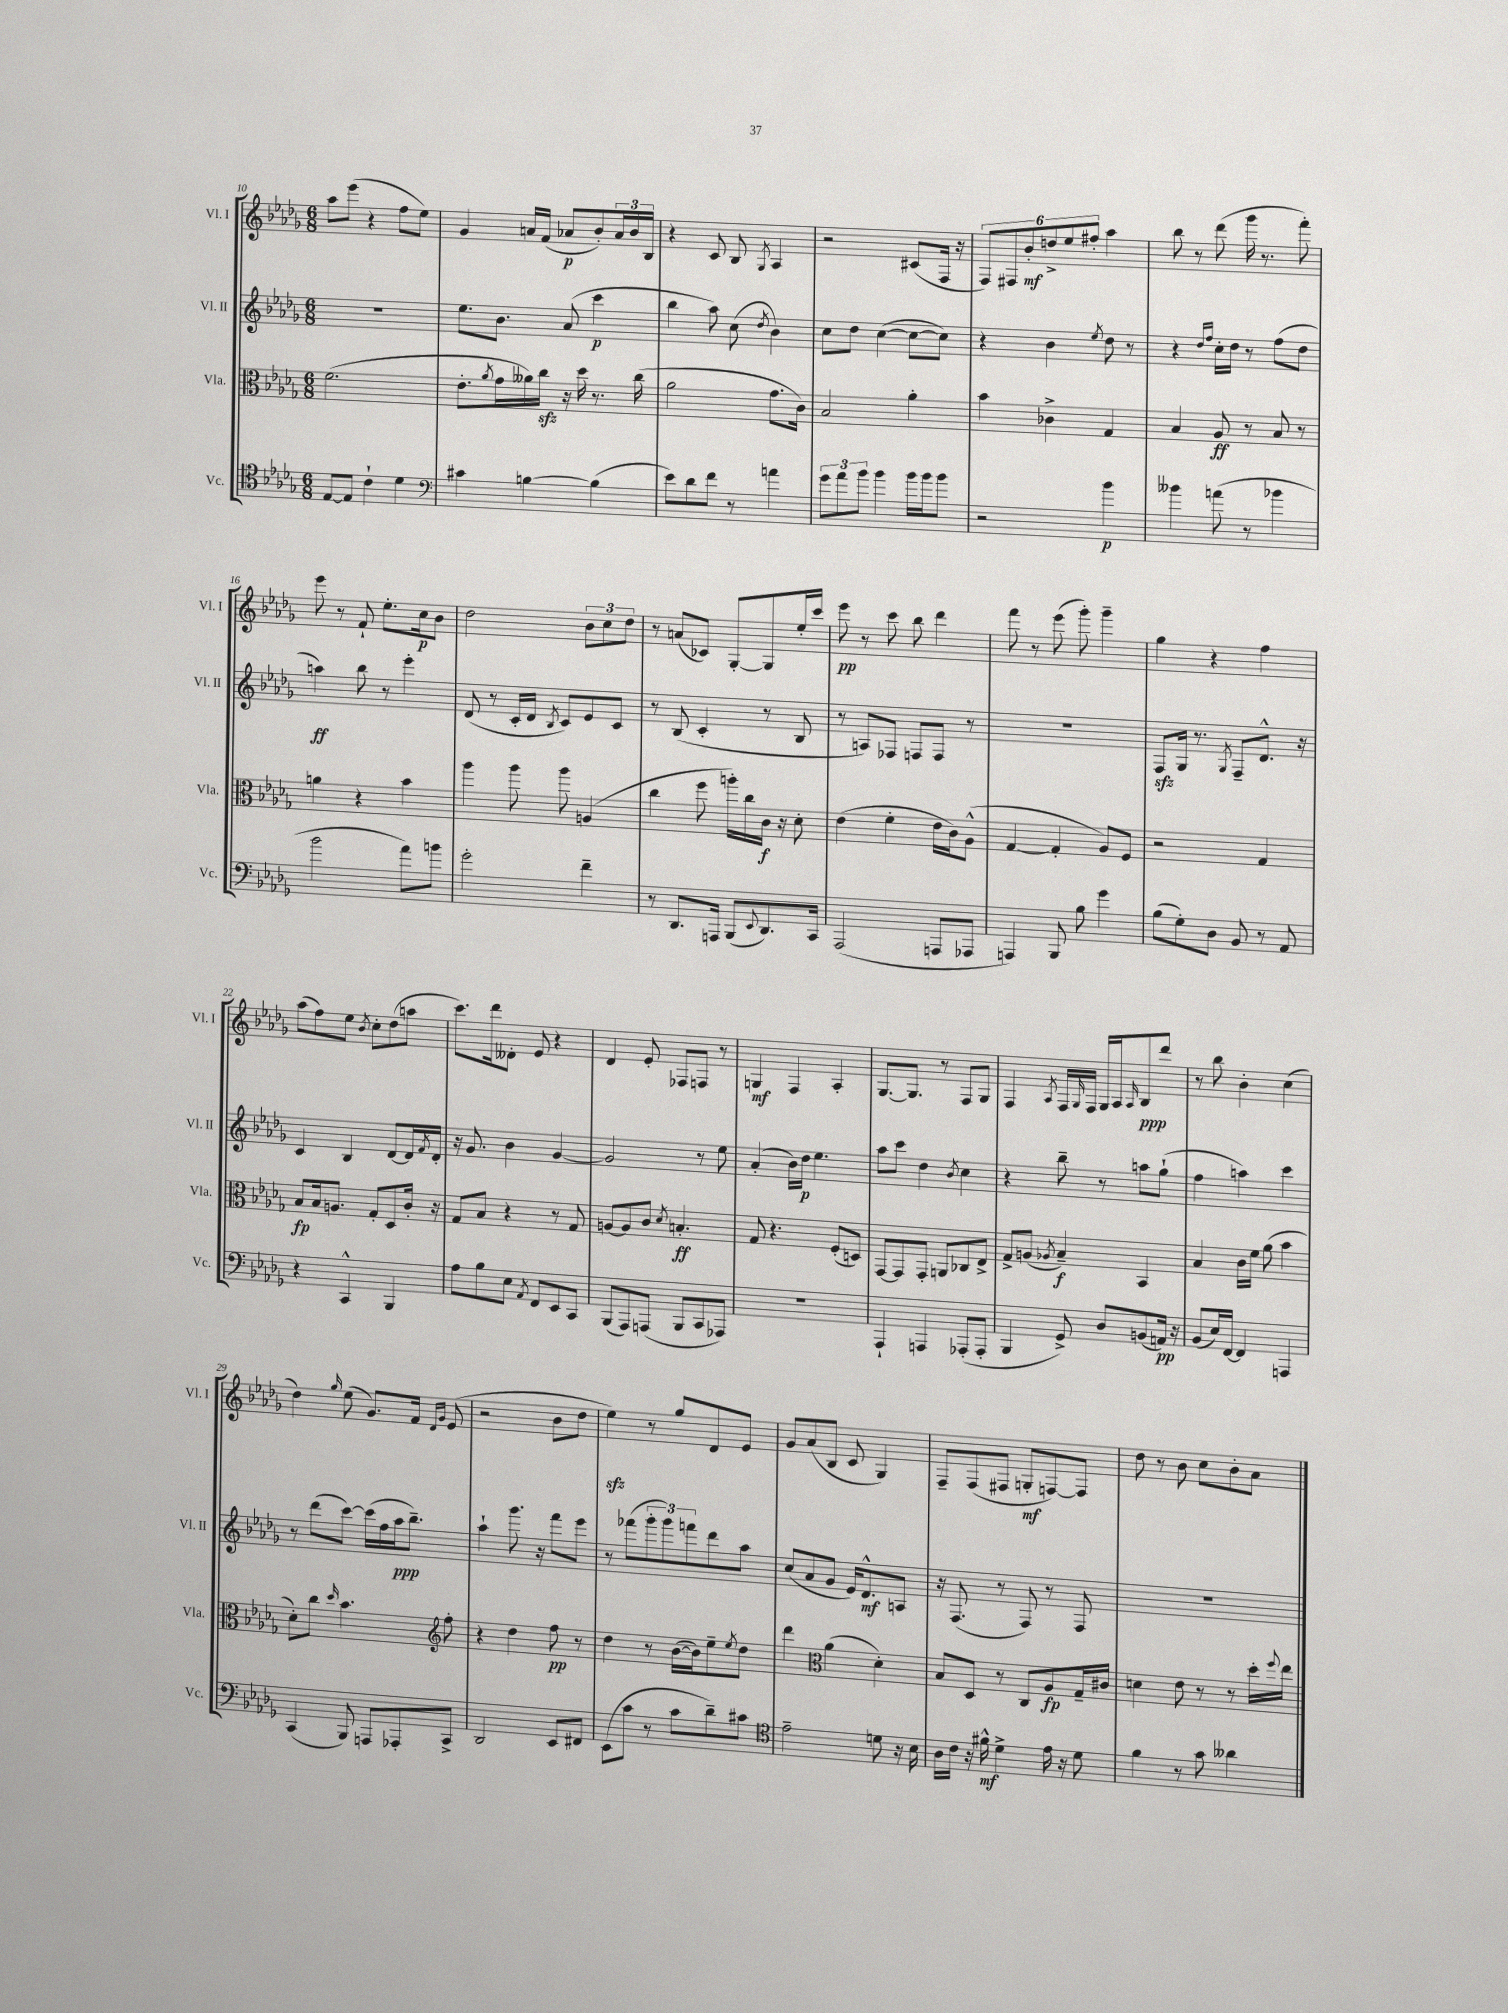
<<
\new StaffGroup <<
\new Staff = "s0" \with { instrumentName = "Vl. I" shortInstrumentName = "Vl. I" } {
    \clef treble \key des \major \numericTimeSignature \time 6/8
    aes''8 ees'''8( r4 f''8 ees''8) |
    ges'4 a'16 f'16( aes'8\p bes'8-.) \tuplet 3/2 { aes'16 bes'16 bes16 } |
    r4 c'8 bes8 \acciaccatura { ges8 } aes4 |
    r2 cis'8( f16 r16 |
    \tuplet 6/4 { f8) fis8 bes'8-.\mf d''8-> ees''8 fis''8-. } aes''4 |
    bes''8 r8 des'''8( ges'''16 r8. f'''8-.) |
    ees'''8 r8 f'8-! ees''8.-. c''16\p bes'8 |
    des''2 \tuplet 3/2 { bes'8 c''8 des''8 } |
    r8 a'8( ces'8) ges8~-. ges8 ees''16-. c'''16 |
    ees'''8\pp r8 c'''8 bes''8 des'''4 |
    f'''8 r8 ees'''8( ges'''8-.) ges'''4-- |
    ges''4 r4 f''4 |
    aes''8( f''8) ees''8 \acciaccatura { bes'8 } c''8-. des''8( a''8 |
    c'''8.) des'''16 deses'8-. ees'8 r4 |
    des'4 ees'8-. fes8 f8 r8 |
    g4\mf f4 aes4-. |
    ges8.~ ges8. r8 f8 ges8 |
    f4 \acciaccatura { aes8 } f16 \grace { ges16 } f16 ges16 aes16 \grace { aes16 } bes8\ppp des'''8 |
    r8 bes''8 bes'4-. c''4( |
    des''4) \grace { ges''16 } ees''8( ges'8.) f'16 \grace { des'16 ges'16 } ees'8( |
    r2 bes'8 des''8 |
    ees''4\sfz) r8 ges''8 des'8 ees'8 |
    ges'8 aes'8( bes8 c'8 ges4) |
    f8-- f8( fis8 g8-.\mf f8~) f8 |
    des''8 r8 bes'8 c''8 bes'8-. aes'8 \bar "|." |
}
\new Staff = "s1" \with { instrumentName = "Vl. II" shortInstrumentName = "Vl. II" } {
    \clef treble \key des \major \numericTimeSignature \time 6/8
    R2. |
    ees''8. bes'8. aes'8( c'''4\p |
    bes''4 aes''8) c''8( \acciaccatura { des''8 } bes'4) |
    c''8 des''8 c''4~( c''8~ c''8) |
    r4 bes'4 \acciaccatura { ees''8 } des''8 r8 |
    r4 \grace { des''16 f''16 } c''16-. des''16 r8 f''8( des''8 |
    a''4\ff) bes''8 r8 ees'''4-. |
    des'8( r8 c'16-. des'16 \acciaccatura { bes8 } c'8) ees'8 c'8 |
    r8 bes8( c'4-. r8 bes8 |
    r8 a8) fes8 f8 f8 r8 |
    R2. |
    f8\sfz ges16 r8. \acciaccatura { ges8 } f8-- des'8.-^ r16 |
    c'4 bes4 des'8~ des'16 \acciaccatura { f'8 } des'16-. |
    r16 ges'8. bes'4 ges'4~ |
    ges'2 r8 ees''8 |
    aes'4-.( bes'16) des''16\p ees''4. |
    aes''8 c'''8 des''4 \acciaccatura { bes'8 } c''4 |
    r4 bes''8-- r8 a''8 ges''8-!( |
    f''4 a''4) c'''4 |
    r8 des'''8( c'''8~) c'''16( f''16 aes''16\ppp bes''8.--) |
    aes''4-! ges'''8. r16 f'''8 ees'''8 |
    r8 fes'''8( \tuplet 3/2 { ges'''8-. ges'''8) f'''8 } des'''8 aes''8 |
    c''8( aes'8 ges'8 ees'16) des'8.-^\mf a8 |
    r16 f8.( r8 f8) r8 f8 |
    R2. \bar "|." |
}
\new Staff = "s2" \with { instrumentName = "Vla." shortInstrumentName = "Vla." } {
    \clef alto \key des \major \numericTimeSignature \time 6/8
    f'2.( |
    ees'8.-. \acciaccatura { aes'8 } ges'16 aeses'16) c''16\sfz r16 des''16 r8. c''16( |
    aes'2 ges'8. c'16) |
    bes2 aes'4-. |
    bes'4 ces'4-> ges4 |
    bes4 aes8\ff r8 bes8 r8 |
    a'4 r4 bes'4 |
    aes''4 aes''8 aes''8 a4( |
    c''4 f''8 a''16-.) c''16 c'16\f r16 des'8-. |
    ees'4( f'4-. ees'16 c'16) aes8-^( |
    ges4~ ges4-. aes8) f8 |
    r2 ges4 |
    bes8\fp bes16 a8. ges8-. des8 c'16-. r16 |
    ges8 bes8 r4 r8 ges8 |
    a8~ a8 c'8 \acciaccatura { des'8 } b4.-.\ff |
    ges8 r4. f8-.( d8) |
    ges,8~ ges,8 ges,8-. a,8 ces8 ees8-> |
    ges8-> a8( \acciaccatura { aes8 } bes4--\f) bes,4 |
    bes4 c'16 f'16 aes'8( bes'4 |
    des'8-.) c''8 \grace { des''16 } bes'4. \clef treble f''8-. |
    r4 des''4 f''8\pp r8 |
    des''4 r8 bes'16~( bes'16) ees''8-- \acciaccatura { ees''8 } des''8 |
    des'''4 \clef alto aes'4( des'4-.) |
    bes8 des8 r8 c8 aes8\fp ges16-- cis'16 |
    d'4 ees'8 r8 r8 des''16-. \appoggiatura { f''8 } ees''16 \bar "|." |
}
\new Staff = "s3" \with { instrumentName = "Vc." shortInstrumentName = "Vc." } {
    \clef tenor \key des \major \numericTimeSignature \time 6/8
    ees8~ ees8 c'4-! des'4 |
    \clef bass cis'4 b4~ b4( |
    ees'8) des'8 f'8 r8 a'4 |
    \tuplet 3/2 { ges'8 aes'8 bes'8 } bes'4 bes'16 bes'16 bes'8 |
    r2 bes'4\p |
    beses'4 a'8( r8 bes'4 |
    bes'2 aes'8) b'8 |
    ges'2-. f'4-- |
    r8 des,8. a,,16 bes,,8( \appoggiatura { ees,8 } des,8.) c,16 |
    aes,,2( a,,8 aes,,8 |
    a,,4) bes,,8 bes8 ges'4 |
    bes8( ges8-.) des8 bes,8 r8 aes,8 |
    r4 c,4-^ bes,,4 |
    aes8 bes8 ees8 \acciaccatura { aes,8 } f,8 ees,8 c,8 |
    bes,,8( aes,,8) a,,8( bes,,8 c,8 aes,,8) |
    R2. |
    aes,,4-! a,,4 aes,,8-.( aes,,8-. |
    bes,,4 ges,8->) des8 b,8( a,16\pp) r16 |
    bes,8( ees16) f,16~ f,4 a,,4 |
    c,4( bes,,8) a,,8 aes,,8-. c,8-> |
    des,2 ees,8 fis,8 |
    ees,8( c'8 r8 c'8 des'8--) cis'8 |
    \clef tenor ees'2-- d'8 r16 bes16 |
    aes16 c'16 r16 fis'16-^\mf des'4-> ees'16 r16 des'8 |
    f'4 r8 ges'8 aeses'4 \bar "|." |
}
>>
>>
\layout { \context { \Score currentBarNumber = #10 } }
